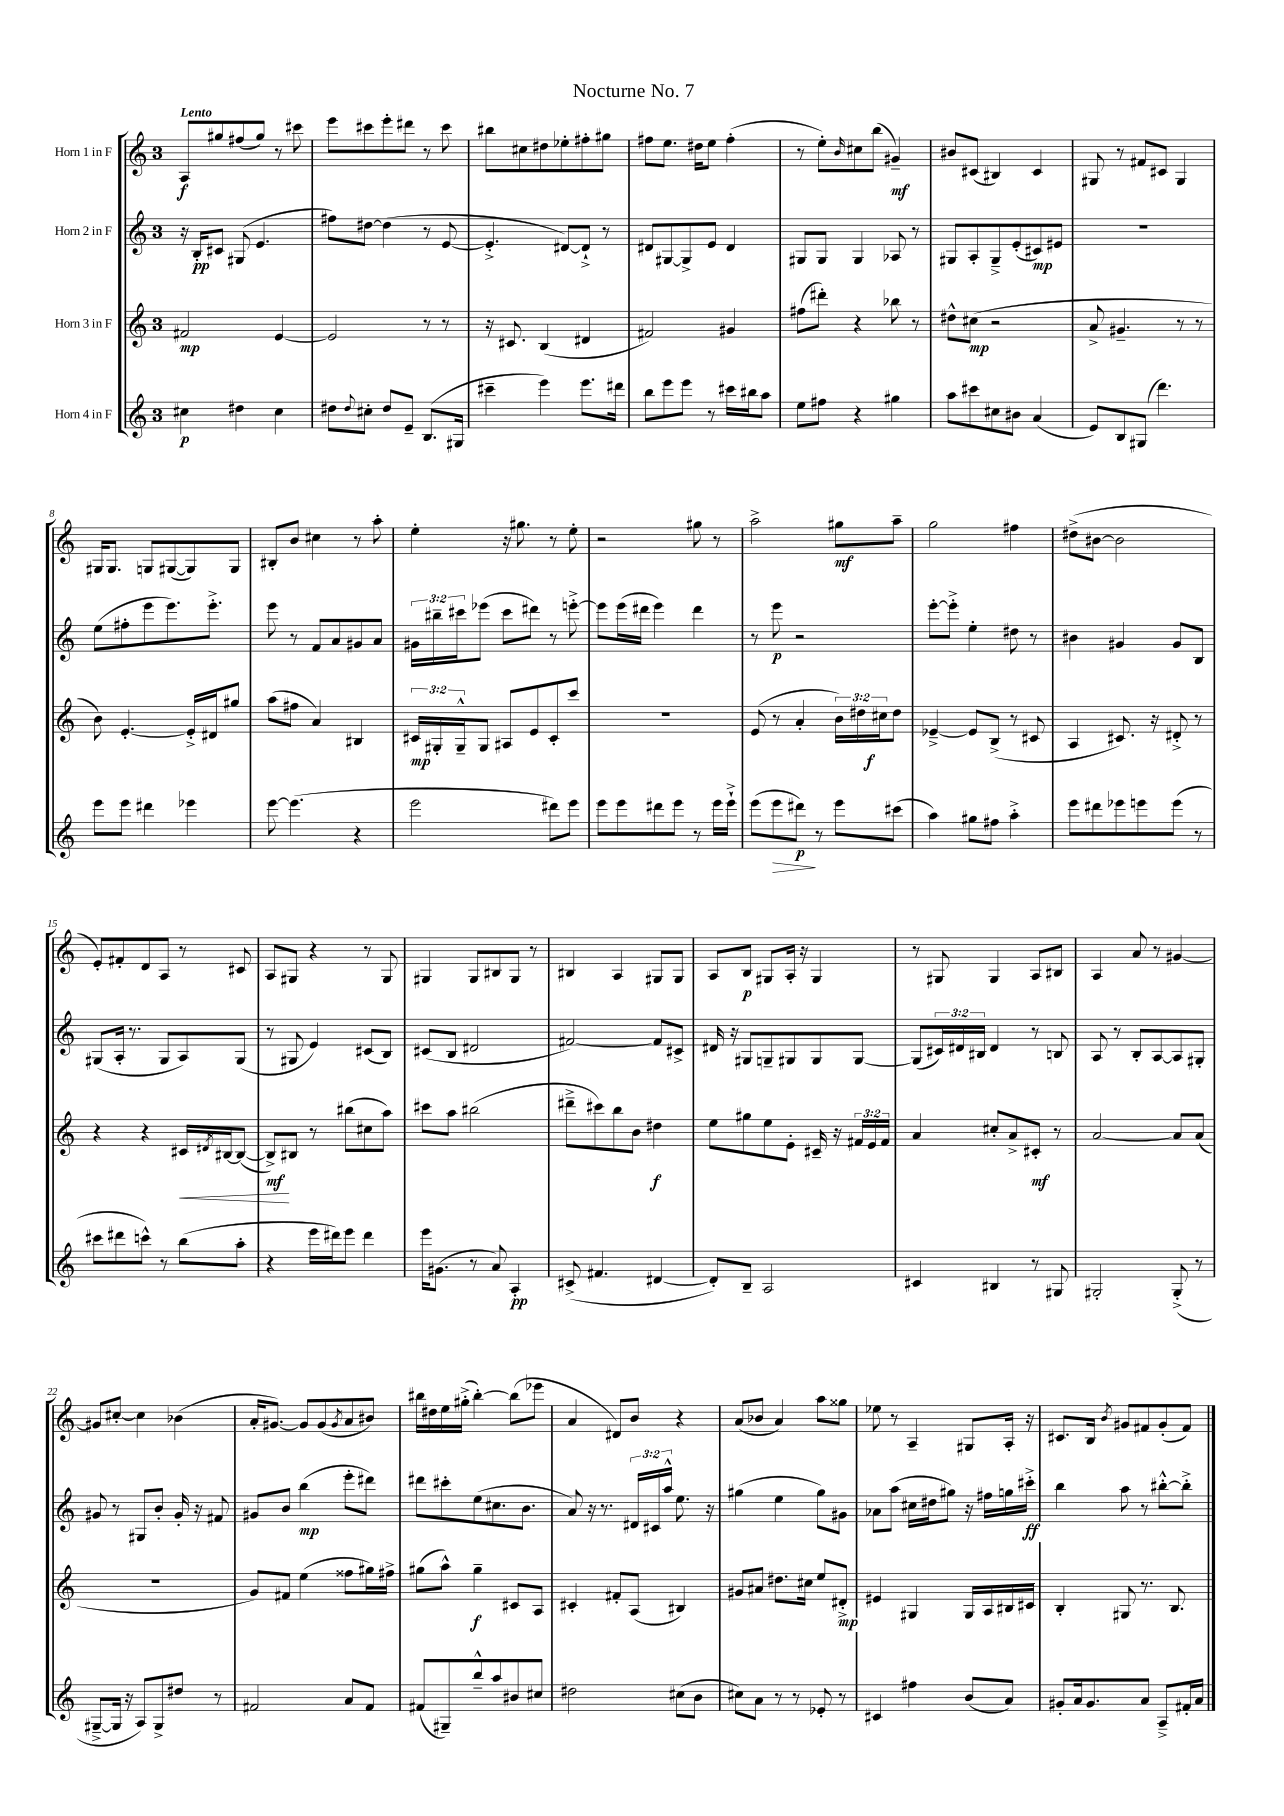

**kern	**kern	**kern	**kern
*staff4	*staff3	*staff2	*staff1
*clefG2	*clefG2	*clefG2	*clefG2
*k[]	*k[]	*k[]	*k[]
*M3/4	*M3/4	*M3/4	*M3/4
4cc#	2f#	16r	8A
.	.	16B'	.
.	.	8c#	8gg#
4dd#	.	(8G#	(8ff#
.	.	4.e	8gg#)
4cc#	[4e	.	8r
.	.	.	8ccc#
=	=	=	=
8dd#	2e]	8ff#)	8eee
8qqdd#	.	.	.
8cc#'	.	[8dd#	8ccc#
8dd#	.	(4dd#]	8eee'
8e~	.	.	8ddd#
(8.B	8r	8r	8r
.	8r	[8e	8ccc#
16G#	.	.	.
=	=	=	=
4ccc#~	16r	4.e'^]	8bb#
.	8.c#	.	.
.	.	.	8cc#
4eee)	(4B	.	8dd#
.	.	[8d#)	8ee-'
8.eee	4d#	8d#`^]	8ff#'
.	.	8r	8gg#
16ddd#	.	.	.
=	=	=	=
8bb	2f#)	8d#	8ff#
8eee	.	[8G#	8.ee
8eee	.	8G#^]	.
.	.	.	16dd#
8r	.	8e	8ee
16ccc#	4g#	4d#	(4ff#'
16bb#	.	.	.
8aa	.	.	.
=	=	=	=
8ee	(8ff#	8G#	8r
8ff#	8ddd#')	8G#	8ee')
.	.	.	16qqb
4r	4r	4G#	8cc#
.	.	.	(8bb
4gg#	8bb-	8A-	4g#~)
.	8r	8r	.
=	=	=	=
8aa	8dd#^^	8G#	8b#
8ccc#	(8cc#	8A'	(8c#
8cc#	2r	8G#~^	4B#)
8b#	.	(8e'	.
(4a	.	8c#)	4c#
.	.	8e#	.
=	=	=	=
8e)	8a^	2.r	8G#
8B	4.g#~	.	8r
(8G#	.	.	8f#
4.ddd)	.	.	8c#
.	8r	.	4G#
.	8r	.	.
=	=	=	=
8eee	8b)	(8ee	16G#
.	.	.	8.G#
8eee	[4.e'	8ff#'	.
4ddd#	.	8eee	8G
.	.	8.eee)	([8G#
4eee-	16e'^]	.	8G#])
.	16d#	8.eee'^	.
.	8gg#	.	8G#
=	=	=	=
[8eee	(8aa	8eee	8B#'
(4.eee]	8ff#	8r	8b
.	4a)	8f	4cc#
.	.	8a	.
4r	4B#	8g#	8r
.	.	8a	8aa'
=	=	=	=
2eee	24c#	24g#	4ee'
.	24G#'	24bb#~	.
.	24G#~^^	24ccc#	.
.	8G#	(8eee-	.
.	8A#	8ccc#	16r
.	.	.	8.gg#
.	8e	8ddd#)	.
8ddd#)	8c#'	8r	8r
8eee	8ccc	[8eee'^	8ee'
=	=	=	=
8eee	2.r	8eee]	2r
8eee	.	(16eee	.
.	.	16ddd#	.
8ddd#	.	4eee)	.
8eee	.	.	.
8r	.	4ddd#	8gg#
16eee	.	.	8r
16eee`^	.	.	.
=	=	=	=
(8eee	(8e	8r	2aa^
8eee	8r	8eee	.
8ddd#)	4a'	2r	.
8r	.	.	.
8eee	24b)	.	8gg#
.	24dd#	.	.
.	24cc#	.	.
(8ccc#	8dd#	.	8aa~
=	=	=	=
4aa)	[4e-~^	[8eee'	2gg
.	.	8eee'^]	.
8gg#	8e-]	4ee'	.
8ff#	(8B^	.	.
4aa'^	8r	8dd#	4ff#
.	8c#	8r	.
=	=	=	=
8eee	4A	4b#	(8dd#^
8ddd#	.	.	[8b#
8eee-	8.c#)	4g#	2b#]
8eee	.	.	.
.	16r	.	.
(8eee	8d#'^	8g#	.
8r	8r	8B	.
=	=	=	=
8ccc#	4r	(8G#	8e')
8ddd#	.	16A'	8f#'
.	.	8.r	.
8ccc^^)	4r	.	8d
8r	.	8G#	8A
(8bb	16c#	8A)	8r
.	8qd#	.	.
.	[16B#	.	.
8aa'	(8B#_	(8G#	8c#
=	=	=	=
4r	8B#^])	8r	8A
.	8B#	8G#	8G#
16eee	8r	4e)	4r
16ddd#)	.	.	.
8eee	(8bb#	.	.
4ddd#	8cc#	(8c#	8r
.	8aa)	8B)	8G#
=	=	=	=
16eee	8ccc#	(8c#	4G#
(8.g#	.	.	.
.	8aa	8B	.
8r	(2bb#	2d#	8G#
8a)	.	.	8B#
4A'	.	.	8G#
.	.	.	8r
=	=	=	=
(8c#^	8ddd#~^	[2f#)	4B#
4.f#	8ccc#)	.	.
.	8bb	.	4A
.	8b	.	.
[4d#	4dd#	8f#]	8G#
.	.	8c#^	8G#
=	=	=	=
8d#'])	8ee	16d#	8A
.	.	16r	.
8B~	8gg#	8G#	8B
2A	8ee	8G~	8G#
.	8e'	8G#	16A'
.	.	.	16r
.	16c#~	8G#	4G#
.	16r	.	.
.	24f#	[8G#	.
.	24e	.	.
.	24f#	.	.
=	=	=	=
4c#	4a	(8G#]	8r
.	.	24c#)	8G#
.	.	24d#	.
.	.	24B#	.
4B#	8cc#'	4d#	4G#
.	8a^	.	.
8r	8c#'	8r	8A
8G#	8r	8B	8B#
=	=	=	=
2G#'	[2a	8A	4A
.	.	8r	.
.	.	8B'	8a
.	.	[8A	8r
(8G#'^	8a]	8A]	[4g#
8r	(8a	8G#'	.
=	=	=	=
[8G#~^	2.r	8g#	8g#]
16G#]	.	8r	[8cc#'
16r	.	.	.
8A)	.	8G#	4cc#]
8G#^	.	8b'	.
8dd#	.	16g#'	(4b-
.	.	16r	.
8r	.	8f#	.
=	=	=	=
2f#	8g)	8g#	16a'
.	.	.	[8.g#)
.	8f#	8b	.
.	(4ee	(4bb	8g#]
.	.	.	(8g#
.	.	.	8qg#
8a	8ff##	8eee'	8a
8f#	16gg#)	8ddd#)	8b#)
.	16ff#^	.	.
=	=	=	=
(8f#	(8gg#	8ddd#	16bb#
.	.	.	16dd#
8G#~)	8aa^^)	8ccc#'	16ee
.	.	.	(16gg#'^
8bb~^^	4gg#~	(8ee	[4bb#')
8aa	.	8.cc#	.
8b#	8c#	.	(8bb#]
.	.	8.b	.
8cc#	8A	.	8eee-
=	=	=	=
2dd#	4c#'	8a)	4a
.	.	16r	.
.	.	8.r	.
.	8f#'	.	8d#)
.	(8A	24d#	8b
.	.	24c#	.
.	.	24aa^^	.
(8cc#	4B#)	8.ee	4r
8b	.	.	.
.	.	16r	.
=	=	=	=
8cc#)	8g#	(4gg#	(8a
8a	8a#	.	8b-
8r	8.dd#	4ee	4a)
8r	.	.	.
.	16cc#	.	.
8e-'	8ee	8gg#)	8aa
8r	8d#'^	8g#	8gg##
=	=	=	=
4c#	4e#	8a-	8ee-
.	.	(8aa	8r
4ff#	4G#	16cc#	4A~
.	.	16dd#	.
.	.	8gg#)	.
(8b	16G#	16r	8G#
.	16A	16ff#	.
8a)	16B#	16gg	16A'
.	16c#	16ccc#'^	16r
=	=	=	=
8g#'	4B'	4bb	8.c#
16a	.	.	.
8.g#	.	.	16B
.	.	.	8qb
.	8G#	8aa	8g#
8a	8.r	8r	8f#
8A~^	.	[8bb#'^^	(8g#'
.	8.B	.	.
16f#'	.	8bb#'^]	8f#)
16a	.	.	.
==	==	==	==
*-	*-	*-	*-
